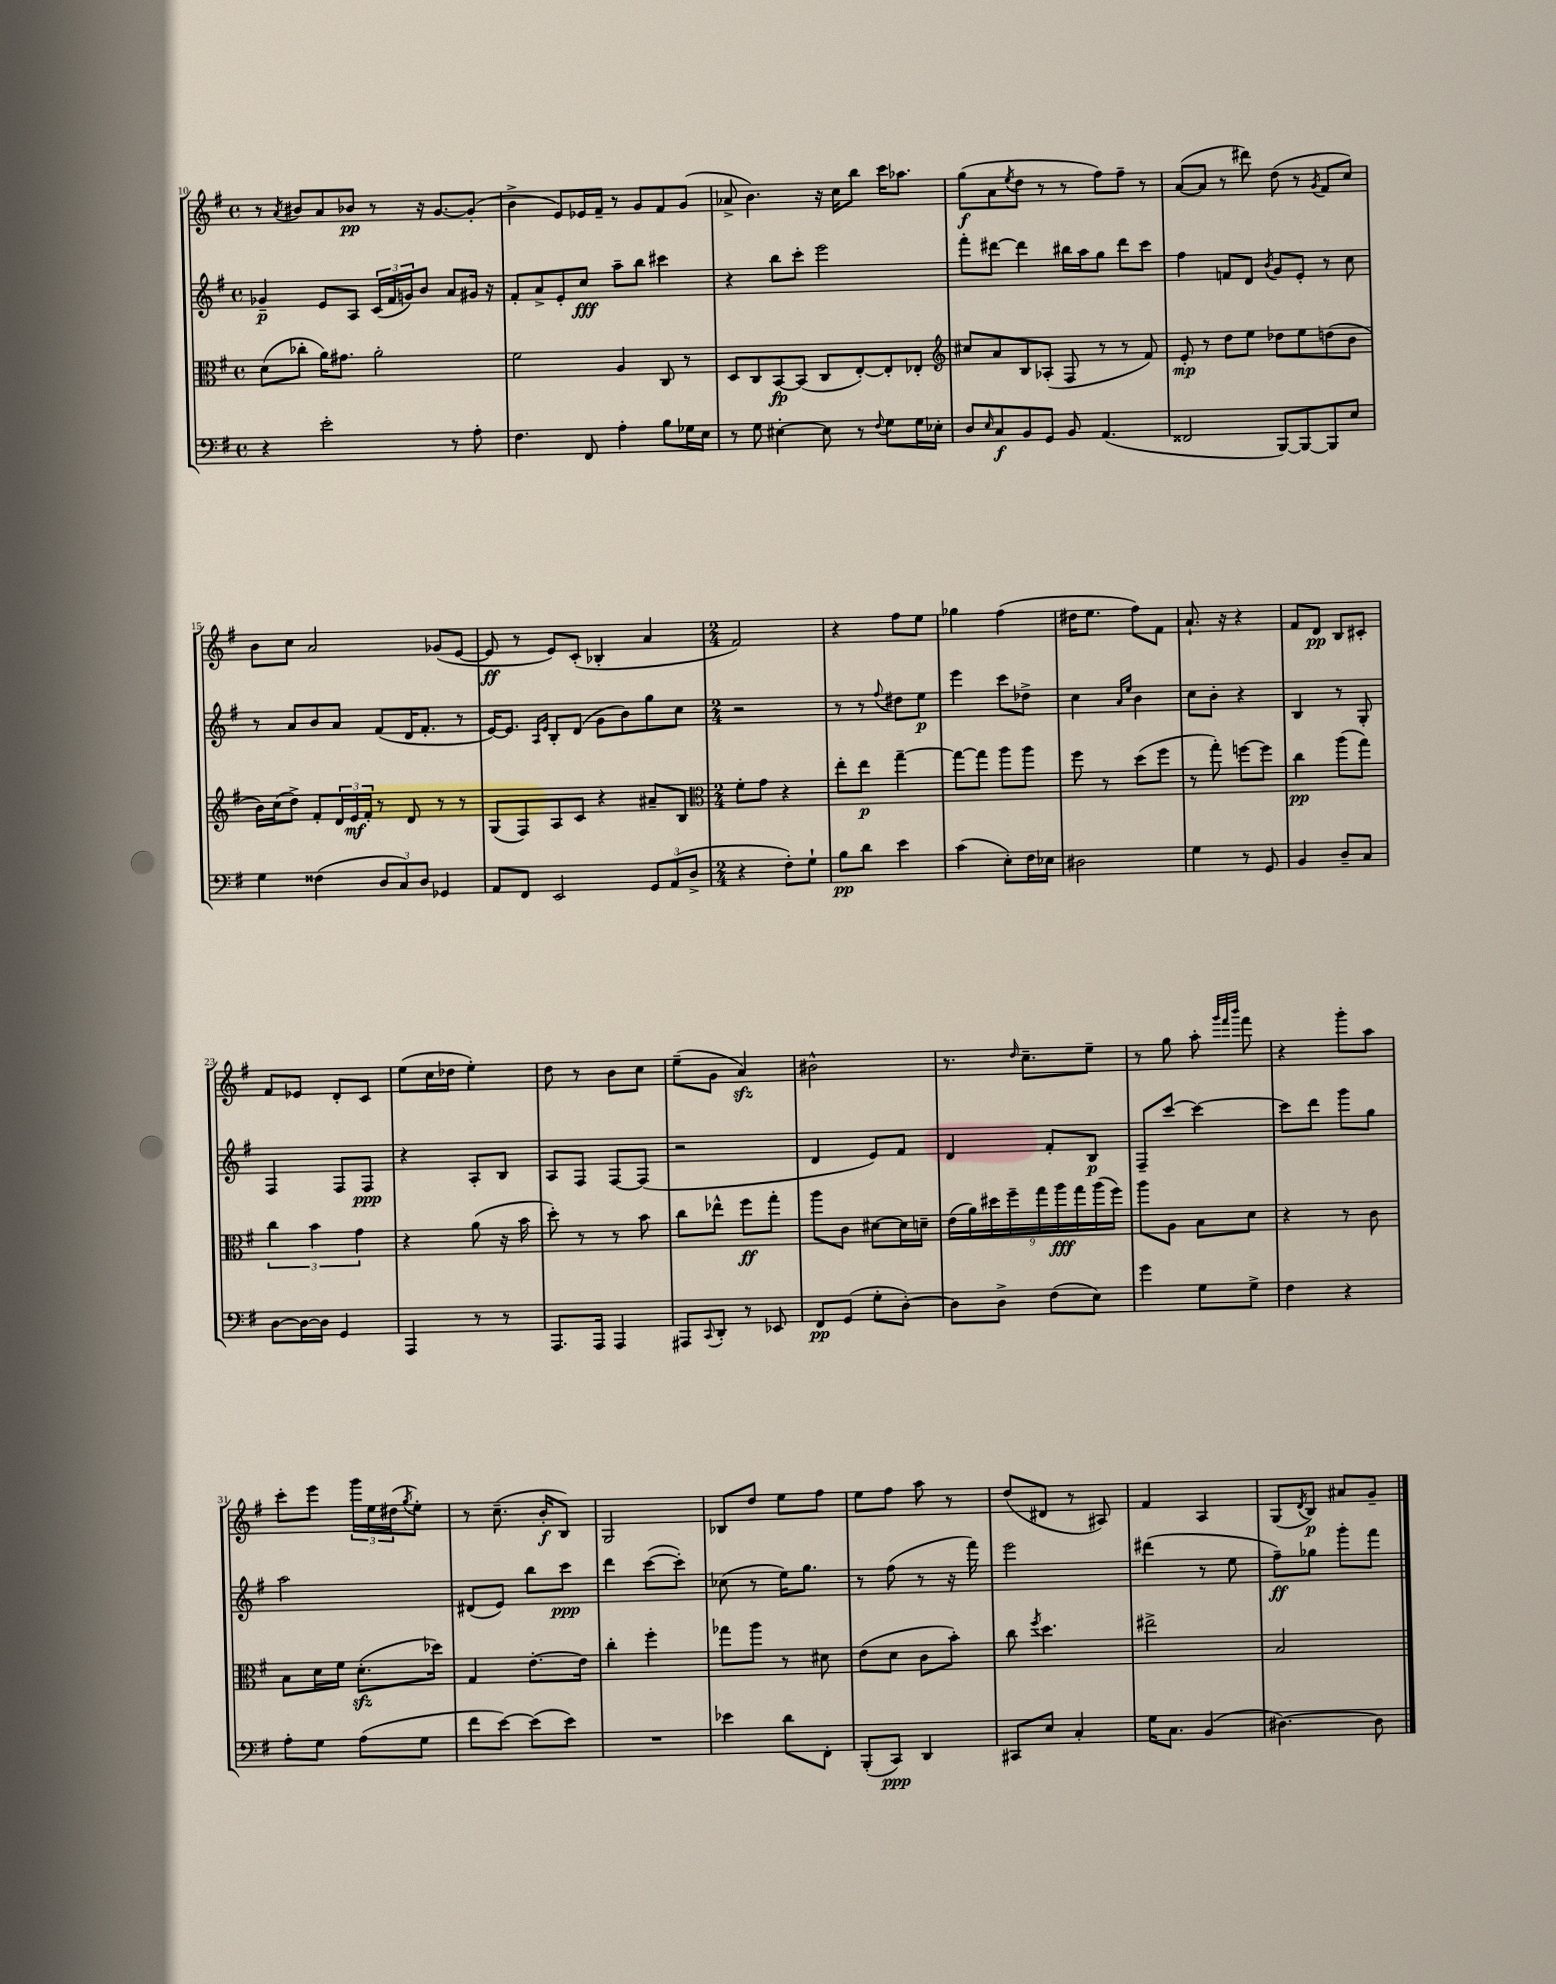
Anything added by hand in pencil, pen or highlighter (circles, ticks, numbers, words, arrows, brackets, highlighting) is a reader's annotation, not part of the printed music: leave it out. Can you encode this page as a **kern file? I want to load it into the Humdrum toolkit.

**kern	**kern	**kern	**kern
*staff4	*staff3	*staff2	*staff1
*clefF4	*clefC3	*clefG2	*clefG2
*k[f#]	*k[f#]	*k[f#]	*k[f#]
*M4/4	*M4/4	*M4/4	*M4/4
*met(c)	*met(c)	*met(c)	*met(c)
4r	(8d\L	4g-~/	8r
.	.	.	8qa/
.	8cc-'\J	.	8b#/L
2e'\	16a\LK)	8e/L	8a/
.	8.g#\J	.	.
.	.	8A/J	8b-/J
.	2a'\	(24c/LL	8r
.	.	24f#/	.
.	.	24g/J)	.
.	.	8b/J	16r
.	.	.	[8.g/L
8r	.	8a/L	.
8A'\	.	16g#/Jk	(8g'/]J
.	.	16r	.
=	=	=	=
4.F#\	2f#\	8f#'/L	4b^\
.	.	8a^/	.
.	.	8e'/	8e/L)
8FF#/	.	8cc/J	16e-/L
.	.	.	16f#~/JJ
4A'\	4A/	8aa~\L	8r
.	.	8bb\J	8g/L
8B\L	8C/	4ccc#\	8f#/
16G-\L	8r	.	(8g/J
16E\JJ	.	.	.
=	=	=	=
8r	8D/L	4r	8a-^/
8G\	8C/	.	4.b\)
[4E#'\	[8BB/	8bb\L	.
.	(8BB/]J	8ccc'\J	.
8E#\]	8C/L	2eee\	16r
.	.	.	16cc\LK
8r	[8E'/)	.	8bb\J
8qqF#/	.	.	.
8G\L	8E'/]	.	16ccc\LK
.	.	.	8.aa-\J
16G\L	8E-'/J	.	.
16E-'\JJ	.	.	.
=	=	=	=
*	*clefG2	*	*
8D/L	8cc#/L	8fff#'\L	(8gg\L
16qqE/	.	.	.
8C/	8a/	[8ddd#\J	8a\
.	.	.	8qee/
8BB/	8B/	4ddd#\]	8dd\J
8GG/J	(8A-'/J	.	8r
8BB/	8F#/	16bb#\LL	8r
.	.	16aa\J	.
(4.AA/	8r	8gg\J	8ff#\L)
.	8r	8ddd#\L	8ff#~\J
.	8f#/)	8ccc\J	8r
=	=	=	=
2FF##/	8e'/	4ff#\	([8a/L
.	8r	.	8a/]J
.	8dd\L	8f/L	8r
.	8ee\J	8d/J	8ddd#\)
.	.	8qb/	.
[8BBB/L)	8dd-\L	8g/L	(8dd\
8BBB/_	8ee\	8e'/J	8r
.	.	.	8qg/
8BBB/]	(8dd\	8r	8f#/L
8E/J	8b\J	8cc\	8cc/J)
=	=	=	=
4G\	16b\LL)	8r	8b\L
.	(16cc\J	.	.
.	8dd^\J)	8a/L	8cc\J
(4F##\	8f#'/L	8b/	2a/
.	24d/L	8a/J	.
.	24e/	.	.
.	24f#'/JJ	.	.
12D/L	8r	(8f#/L	.
12C/)	.	.	.
.	8d/	16d/K	.
12D/J	.	.	.
.	.	8.f#'/J	.
4GG-/	8r	.	(8g-/L
.	8r	8r	[8e/J
=	=	=	=
8AA/L	(8G/L	[16e/LK)	8e/]
.	.	8.e/]J	.
8FF#/J	8F#/)	.	8r
.	.	16qqA/LL	.
.	.	16qqe/JJ	.
2EE/	8A/	8B'/L	8e/L)
.	8c/J	(8d/J	(8c'/J
.	4r	8g\L	4B-'/
.	.	8b\)	.
12GG/L	8a#~/L	8gg\	4a/
(12AA/	.	.	.
.	8B/J	8cc\J	.
12D^/J	.	.	.
=	=	=	=
*	*clefC3	*	*
*M2/4	*M2/4	*M2/4	*M2/4
4r	8f#'\L	2r	2f#/)
.	8g\J	.	.
8F#'\L)	4r	.	.
8G`\J	.	.	.
=	=	=	=
8B\L	8ee'\L	8r	4r
8d\J	8ee\J	8r	.
.	.	8qqff#/	.
4e\	[4gg~\	8dd#\L	8ff#\L
.	.	8ee\J	8ee\J
=	=	=	=
(4c\	8gg\_L	4eee\	4gg-\
.	8gg\]J	.	.
8E'\L)	8aa\L	8ccc\L	(4ff#\
16F#\L	8aa\J	8dd-^\J	.
16E-\JJ	.	.	.
=	=	=	=
2D#\	8ff#\	4cc\	16dd#\LK
.	.	.	8.ee\J
.	8r	.	.
.	.	16qqa/LL	.
.	.	16qqee/JJ	.
.	(8dd\L	4b\	8ff#\L)
.	8ff#\J	.	8f#\J
=	=	=	=
4G\	8r	8cc\L	8.a`/
.	8gg'\)	8b'\J	.
.	.	.	16r
8r	[8ff\L	4r	4r
8GG/	8ff\]J	.	.
=	=	=	=
4BB/	4cc\	4B/	8f#/L
.	.	.	8d/J
8D~/L	(8aa\L	8r	8B/L
8C/J	8gg\J)	8G'/	8c#'/J
=	=	=	=
[8D\L	6cc\	4F#/	8f#/L
16D\_L	.	.	8e-/J
.	6b\	.	.
16D\]JJ	.	.	.
4GG/	.	8F#/L	8d'/L
.	6g\	.	.
.	.	8F#/J	8c/J
=	=	=	=
4AAA/	4r	4r	(8ee\L
.	.	.	16cc\L
.	.	.	16dd-\JJ
8r	(8a\	8A'/L	4ee'\)
8r	16r	8B/J	.
.	16b\	.	.
=	=	=	=
8.AAA/L	8dd'\)	8A/L	8dd\
.	8r	8F#/J	8r
16AAA/Jk	.	.	.
4AAA/	8r	[8F#/L	8b\L
.	8b\	(8F#/]J	8cc\J
=	=	=	=
8AAA#/L	8cc\L	2r	(8ee~\L
8qqCC/	.	.	.
8DD'/J	8ee-^^\J	.	8g\J
8r	8ff#\L	.	4a/)
8EE-/	8gg'\J	.	.
=	=	=	=
8FF#/L	8aa\L	4d/	2b#^^\
(8GG/J	8c\J	.	.
8G'\L	[8d#\L	8e/L)	.
[8D'\J)	16d#\]L	8f#/J	.
.	16d~\JJ	.	.
=	=	=	=
8D\]L	(18e\LL	4d/	8.r
.	18a\)	.	.
.	18dd#\	.	.
8D^\J	.	.	.
.	18ff#~\	.	.
.	.	.	16qqdd/
.	.	.	8.cc~\L
.	18gg\	.	.
(8F#\L	.	8f#'/L	.
.	18aa\	.	.
.	18gg\	.	.
8E\J)	.	8B/J	8ee~\J
.	(18aa\	.	.
.	18ff#\JJ)	.	.
=	=	=	=
4g\	8aa\L	8F#~/L	8r
.	8A\J	[8ccc/J	8gg\
8G\L	8B\L	4ccc\_	8aa'\
.	.	.	32qqggg/LLL
.	.	.	32qqfff#/
.	.	.	32qqbbb/JJJ
8G^\J	8d\J	.	8fff#\
=	=	=	=
4F#\	4r	8ccc\]L	4r
.	.	8ddd\J	.
4r	8r	8ggg\L	8ggg'\L
.	8c\	8gg\J	8aa\J
=	=	=	=
8A'\L	8B\L	2aa\	8ccc'\L
8G\J	16d\L	.	8eee\J
.	16f#\JJ	.	.
(8A\L	(8.d'\L	.	24ggg\LL
.	.	.	24ee\
.	.	.	(24dd#\J
.	.	.	8qgg/
8G\J	.	.	8ee'\J)
.	16dd-\Jk)	.	.
=	=	=	=
8f#\L	4G/	(8d#/L	8r
[8e\J)	.	8e/J)	(8.cc~\
(8e\]L	[8.e'\L	8bb\L	.
.	.	.	16b'/LK
8e\J)	.	8ccc\J	8B/J)
.	16e\]Jk	.	.
=	=	=	=
2r	4cc'\	4ddd\	2G/
.	4ff#'\	([8ccc\L	.
.	.	8ccc'\]J)	.
=	=	=	=
4e-\	8gg-\L	(8cc-\	8B-/L
.	8aa\J	8r	8dd/J
8d\L	8r	16ee\LK)	8ee\L
.	.	8.gg\J	.
8FF#'\J	8d#\	.	8ff#\J
=	=	=	=
(8BBB'/L	(8e\L	8r	8ee\L
8CC/J)	8d\J	(8ff#\	8ff#\J
4DD/	8c\L	8r	8aa\
.	8b'\J)	16r	8r
.	.	16fff#\)	.
=	=	=	=
8CC#/L	8cc\	2eee\	(8dd/L
.	8qff#/	.	.
8E/J	4.dd\	.	8d#/J
4C'/	.	.	8r
.	.	.	8A#/)
=	=	=	=
16G\LK	2ee#^\	(4ddd#\	4f#/
8.C\J	.	.	.
(4BB/	.	8r	4A/
.	.	8ee\	.
=	=	=	=
[4.D#\)	2B/	8ff#~\L)	(8G/L
.	.	.	8qd/
.	.	8gg-\J	8B/J)
.	.	8ggg'\L	8a#/L
8D#\]	.	8fff#\J	8g~/J
==	==	==	==
*-	*-	*-	*-
